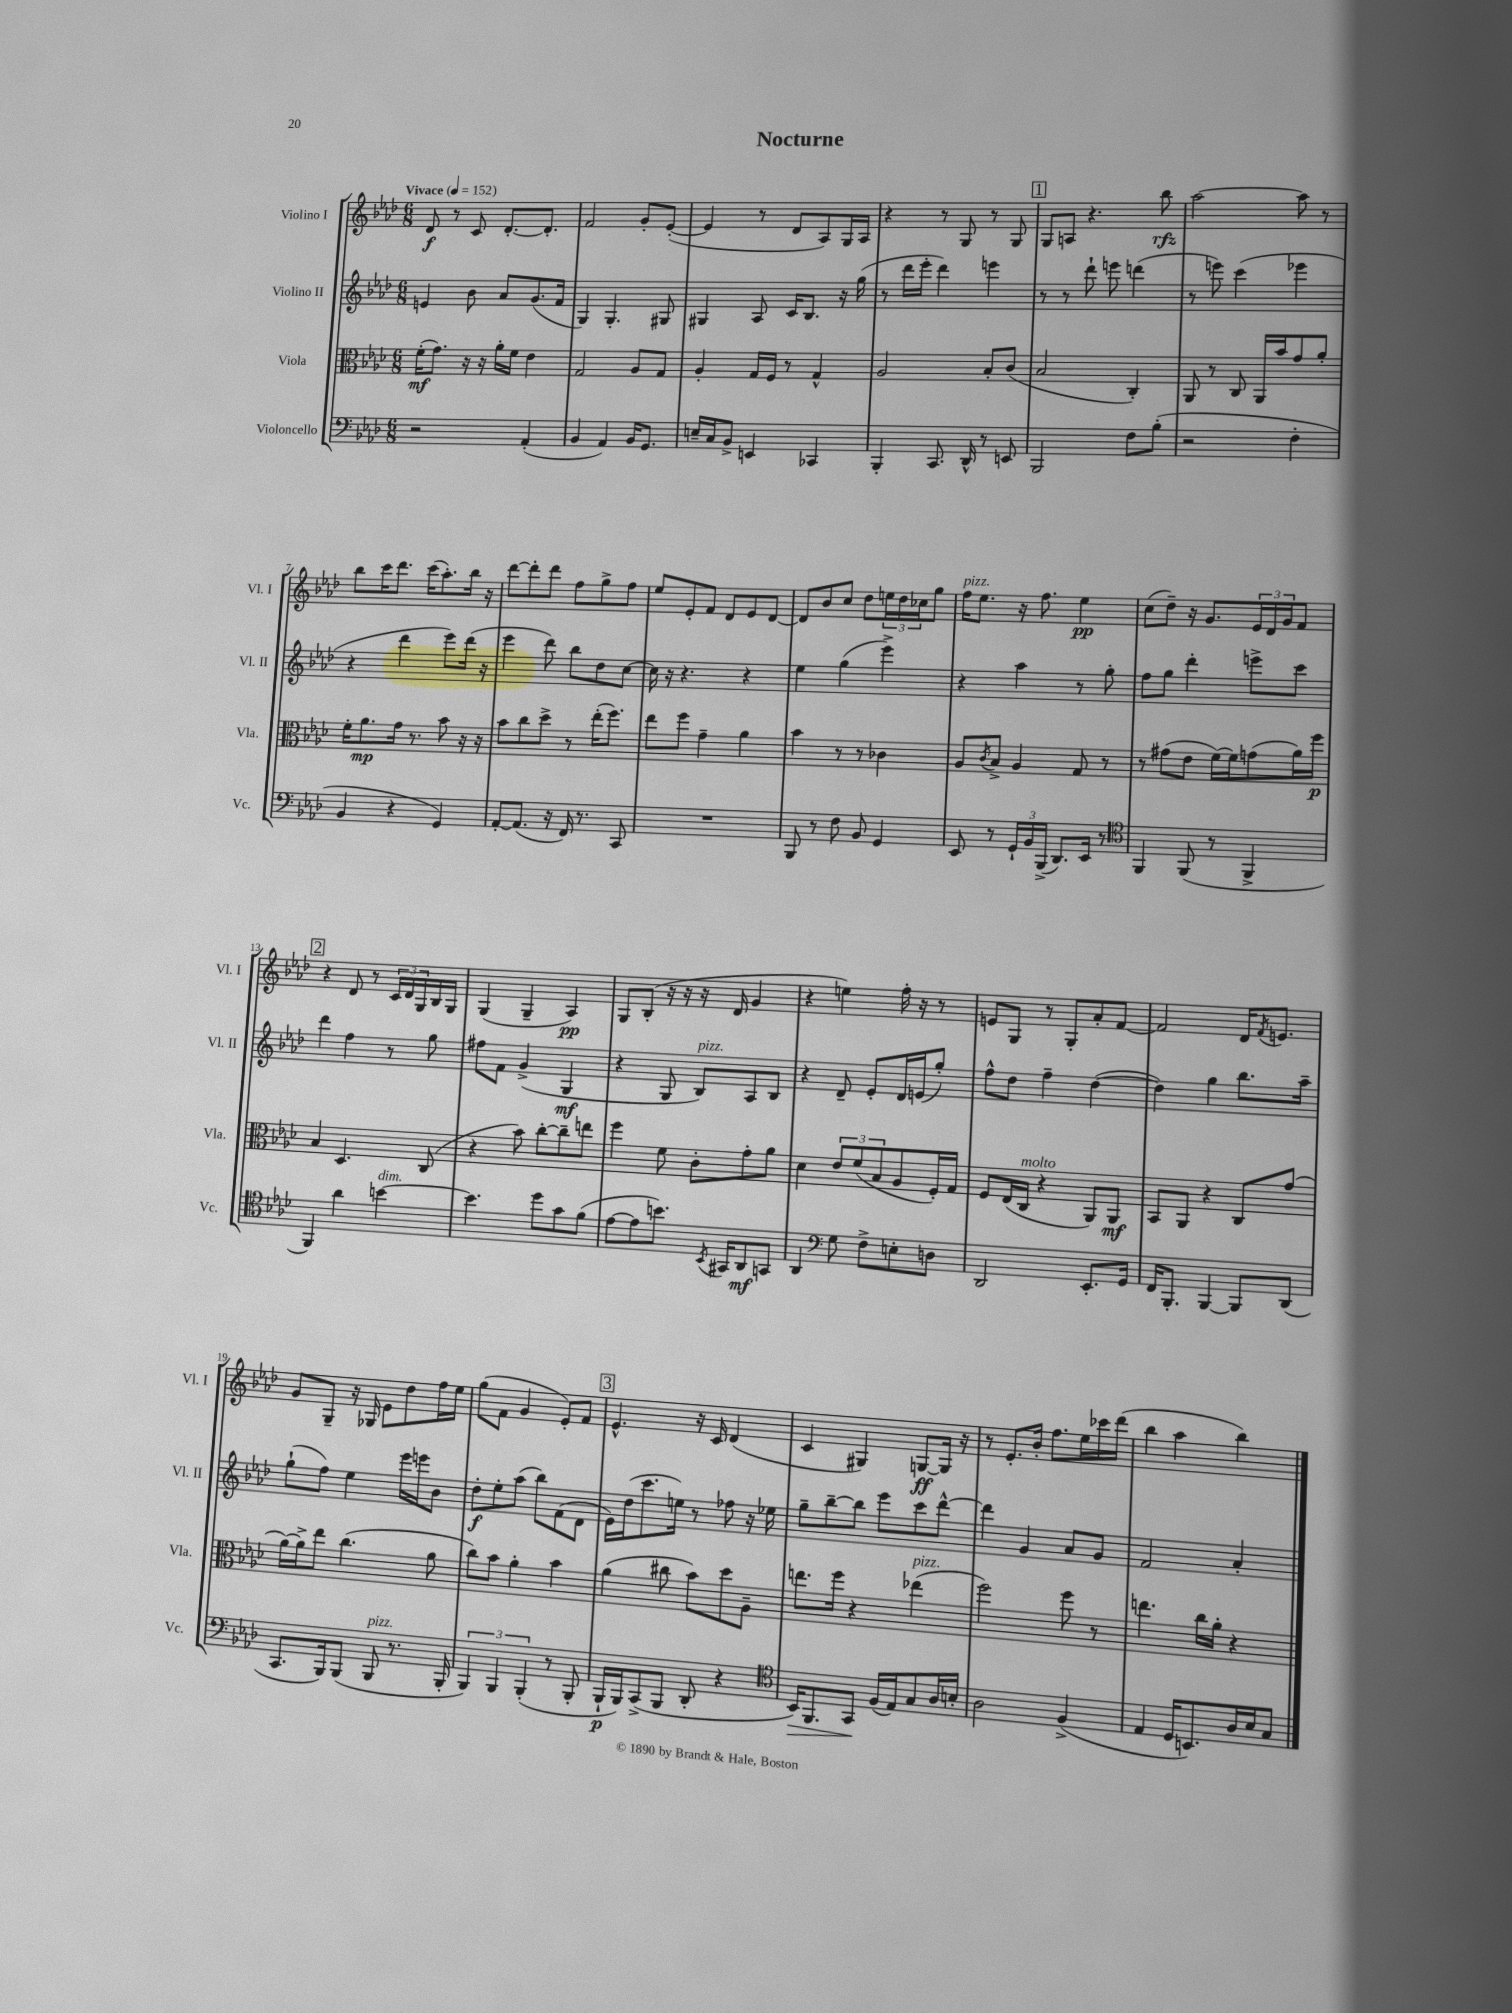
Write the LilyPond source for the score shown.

\header { title = "Nocturne" }
<<
\new StaffGroup <<
\new Staff = "s0" \with { instrumentName = "Violino I" shortInstrumentName = "Vl. I" } {
    \clef treble \key aes \major \numericTimeSignature \time 6/8 \tempo "Vivace" 4 = 152
    des'8\f r8 c'8 des'8.~-. des'8.-. |
    f'2 g'8-. ees'8~-.( |
    ees'4 r8 des'8 aes8) g16 aes16 |
    r4 r8 g8 r8 g8 |
    \mark \markup { \box "1" } g8 a8 r4. bes''8\rfz |
    aes''2~ aes''8 r8 |
    bes''8 c'''16 des'''8. c'''16( aes''8.-.) bes''16 r16 |
    des'''8~ des'''8-. des'''8 f''8 g''8-> f''8 |
    ees''8 ees'8-. f'8 des'8 ees'8 des'8~ |
    des'8 bes'8 c''8 des''8 \tuplet 3/2 { e''16 des''16 ces''16 } g''8 |
    f''16^\markup { \italic "pizz." } ees''8. r16 f''8. ees''4\pp |
    c''8( des''8--) r16 g'8. \tuplet 3/2 { ees'16 des'16 g'16 } f'8 |
    \mark \markup { \box "2" } r4 des'8 r8 \tuplet 3/2 { c'16 des'16 g16 } bes16 g16 |
    g4( g4-- aes4\pp) |
    g8 bes8-.( r16 r16 r16 des'16 g'4 |
    r4 e''4) f''16-. r16 r8 |
    e'8 g8 r8 g8-. aes'8-. f'8~ |
    f'2 des'16 \acciaccatura { f'8 } e'8. |
    g'8 g8-- r16 ges16 ees'8 des''8 f''16 ees''16 |
    g''8( f'8 g'4 ees'8-.) f'8 |
    \mark \markup { \box "3" } ees'4.-^ r16 c'16 des'4( |
    c'4 gis4) g8~\ff g16 r16 |
    r8 ees'8.-. bes'16-. f''8. ees''16 ces'''16 des'''16( |
    bes''4 aes''4 bes''4) \bar "|." |
}
\new Staff = "s1" \with { instrumentName = "Violino II" shortInstrumentName = "Vl. II" } {
    \clef treble \key aes \major \numericTimeSignature \time 6/8
    e'4 bes'8 aes'8 g'8.( f'16 |
    g4) g4.-. gis8 |
    gis4 aes8 c'16 bes8. r16 g''16( |
    r8 des'''16 ees'''16-. des'''4) e'''4 |
    \mark \markup { \box "1" } r8 r8 des'''8-! e'''8 d'''4( |
    r8 e'''8) c'''4( ees'''4 |
    r4 des'''4 ees'''8) des'''16( r16 |
    ees'''4 des'''8) bes''8 des''8 c''8~ |
    c''16 r16 r4. r4 |
    ees''4 g''4( ees'''4->) |
    r4 aes''4 r8 g''8-. |
    f''8 g''8 des'''4-. e'''8-> c'''8 |
    \mark \markup { \box "2" } des'''4 f''4 r8 g''8 |
    fis''8 f'8 g'4->( g4\mf |
    r4 g8 bes8^\markup { \italic "pizz." }) aes8 bes8 |
    r4 des'8-- ees'8-. des'16 e'16( g''8-.) |
    f''8-^ des''8 f''4-- des''4~( |
    des''4) g''4 bes''8. aes''16-- |
    g''8-!( f''8) ees''4 ees'''16 e'''16 bes'8 |
    des''8-.\f ees''8-. aes''8( bes''8) f'8( des'8 |
    \mark \markup { \box "3" } ees'16) des''16( c'''8. e''16) r8 fes''8 r16 ees''16 |
    g''8-- bes''8~-- bes''8 ees'''8 c'''8 des'''8~-^ |
    des'''4 g'4 aes'8 g'8 |
    f'2 aes'4-. \bar "|." |
}
\new Staff = "s2" \with { instrumentName = "Viola" shortInstrumentName = "Vla." } {
    \clef alto \key aes \major \numericTimeSignature \time 6/8
    f'16-.\mf( g'8.) r16 r16 aes'16-. f'16 ees'4 |
    g2 aes8 g8 |
    aes4-. g16 f16 r8 g4-^ |
    aes2 bes8-. c'8( |
    \mark \markup { \box "1" } bes2 c4-.) |
    aes,8 r8 c8 aes,16 bes'16 g'8 aes'8-. |
    f'16-. aes'8.\mp g'16 r8. bes'8 r16 r16 |
    bes'8 c''8 des''8-> r8 ees''16-.( f''8.) |
    ees''8 f''8 g'4-- aes'4 |
    bes'4 r8 r8 ces'4 |
    aes8 \acciaccatura { c'8 } bes8-> aes4 g8 r8 |
    r8 gis'8( ees'8 f'16~) f'16 g'8( aes'16) f''16\p |
    \mark \markup { \box "2" } bes4 des4. c8( |
    r4 bes'8) c''8~-. c''8-- e''8 |
    f''4 f'8 c'8-. g'8-. aes'8 |
    des'4 \tuplet 3/2 { ees'8 f'8( bes8 } aes8 f16-.) g16 |
    f8 ees16( c16^\markup { \italic "molto" } r4 aes,8) aes,8\mf |
    bes,8 aes,8 r4 c8 g'8( |
    aes'16~) aes'16-> ees''8 c''4.( aes'8 |
    c''8) bes'8 aes'4-. bes'4 |
    \mark \markup { \box "3" } aes'4( cis''8 bes'8) des''8 aes8-- |
    e''8. f''16 r4 ees''4^\markup { \italic "pizz." }( |
    f''2) f''8 r8 |
    e''4. c''16 aes'16-. r4 \bar "|." |
}
\new Staff = "s3" \with { instrumentName = "Violoncello" shortInstrumentName = "Vc." } {
    \clef bass \key aes \major \numericTimeSignature \time 6/8
    r2 aes,4-.( |
    bes,4 aes,4) bes,16 g,8. |
    e16-- c16 bes,8-> e,4 ces,4 |
    bes,,4-. c,8. des,16-^ r8 e,8 |
    \mark \markup { \box "1" } bes,,2 f8 bes8-.( |
    r2 f4-. |
    bes,4 r4 g,4) |
    aes,8~-. aes,8.( r16 f,16) r8. c,8 |
    R2. |
    bes,,8 r8 f8 bes,8 g,4 |
    ees,8 r8 \tuplet 3/2 { g,16-! bes,16 bes,,16->( } des,8.) ees,16 r8 |
    \clef tenor f,4 f,8( r8 f,4-> |
    \mark \markup { \box "2" } f,4) aes'4 b'4~^\markup { \italic "dim." } |
    b'4. des''8 g'8 f'8( |
    ees'8~ ees'8 b'8.) \acciaccatura { bes,8 } gis,16 aes,8\mf g,8 |
    aes,4 \clef bass g8 f8-> e8-. d8 |
    des,2 ees,8.-. g,16 |
    f,16 bes,,8.-. bes,,4~ bes,,8 des,8( |
    c,8. bes,,16) bes,,8( bes,,8^\markup { \italic "pizz." } r8. bes,,16-. |
    \tuplet 3/2 { bes,,4) bes,,4 bes,,4-.( } r8 bes,,8-. |
    \mark \markup { \box "3" } bes,,16-!\p bes,,16) c,8->( bes,,8 des,8-. r4 |
    \clef tenor bes,16\>) f,8. g,8\! f16( ees16) g8 aes16 b16-. |
    aes2 f4->( |
    ees4 des16 b,8.) aes16 bes16 g8 \bar "|." |
}
>>
>>
